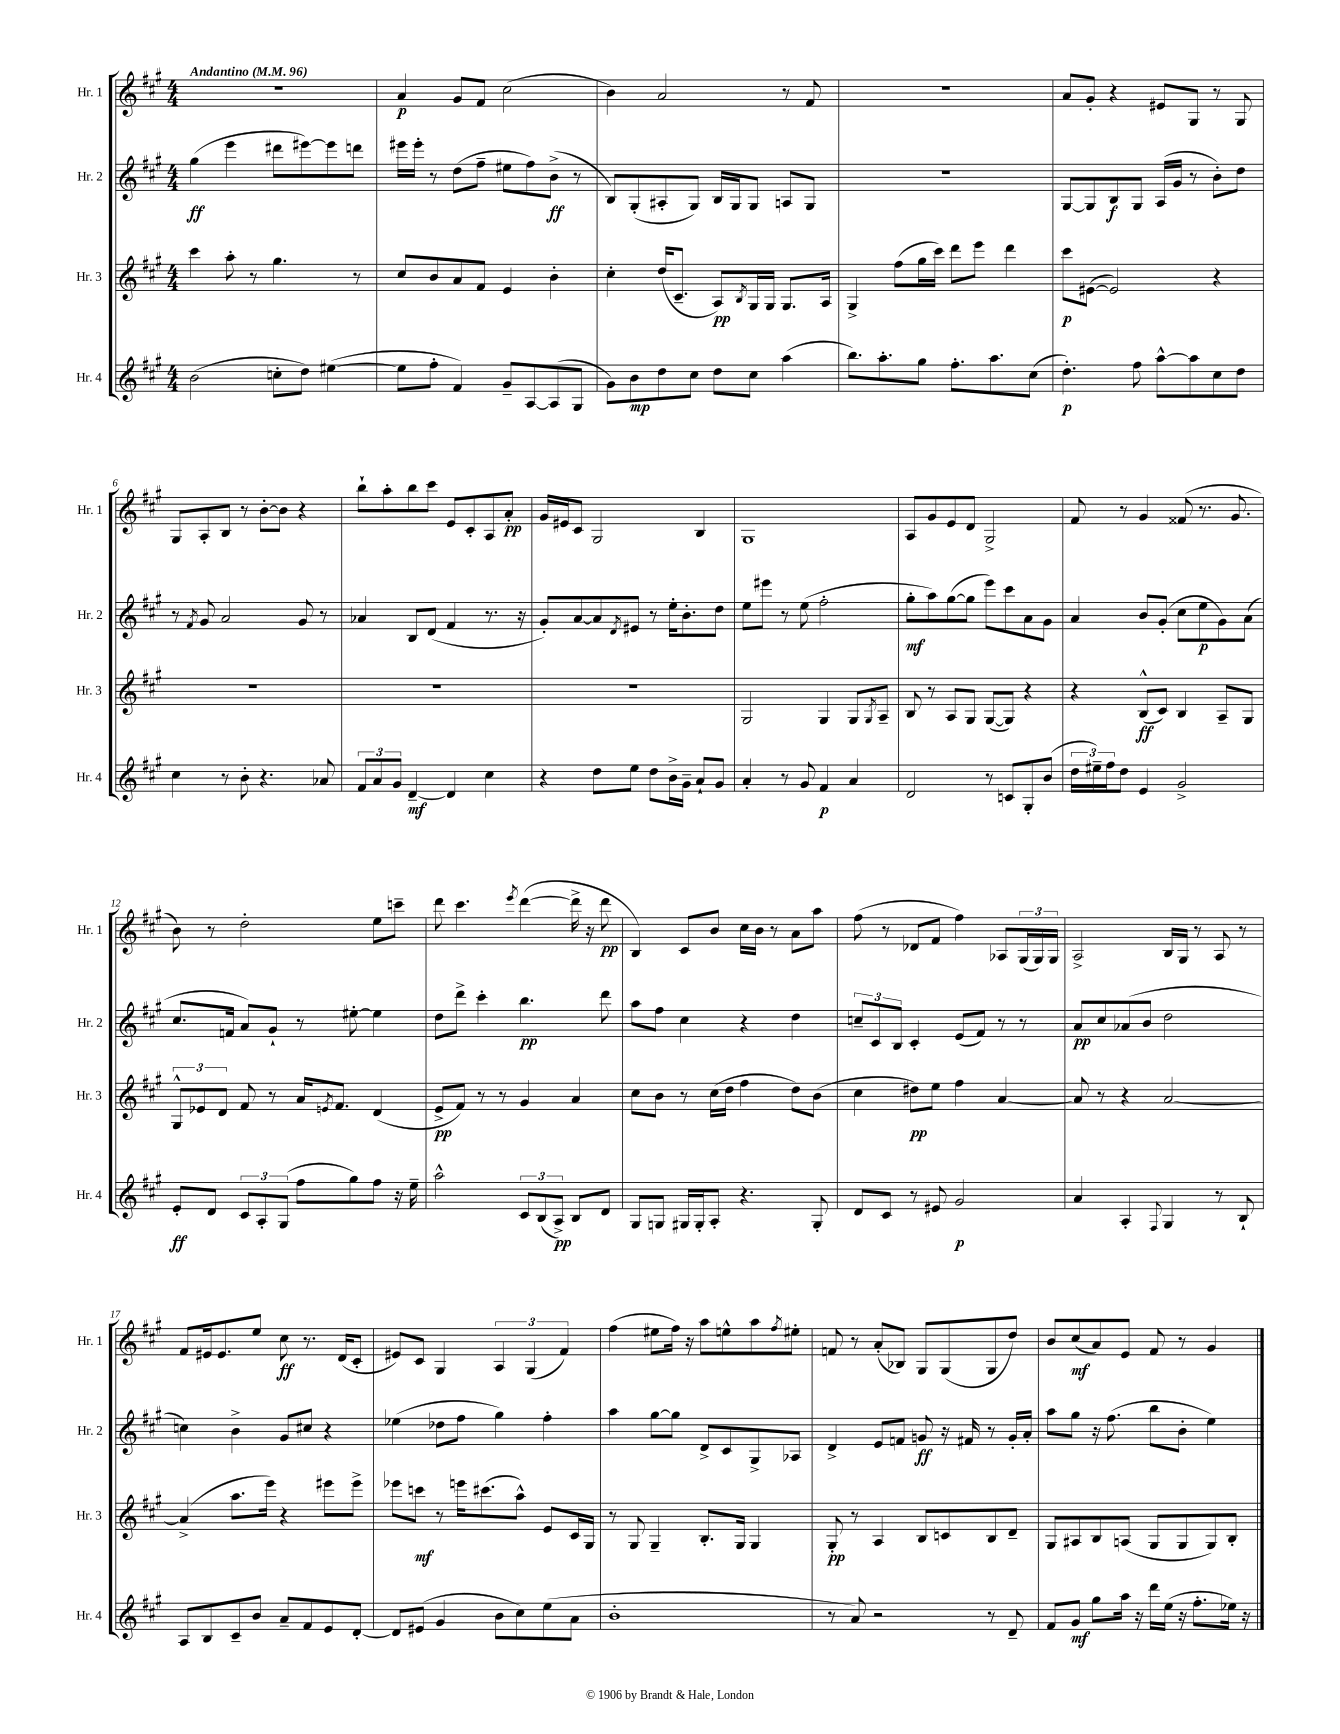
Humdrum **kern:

**kern	**dynam	**kern	**dynam	**kern	**dynam	**kern	**dynam
*part4	*part4	*part3	*part3	*part2	*part2	*part1	*part1
*staff4	*staff4	*staff3	*staff3	*staff2	*staff2	*staff1	*staff1
*I"Hr. 4	*	*I"Hr. 3	*	*I"Hr. 2	*	*I"Hr. 1	*
*I'Hr. 4	*	*I'Hr. 3	*	*I'Hr. 2	*	*I'Hr. 1	*
*clefG2	*	*clefG2	*	*clefG2	*	*clefG2	*
*k[f#c#g#]	*	*k[f#c#g#]	*	*k[f#c#g#]	*	*k[f#c#g#]	*
*M4/4	*	*M4/4	*	*M4/4	*	*M4/4	*
*MM96	*	*MM96	*	*MM96	*	*MM96	*
=1	=1	=1	=1	=1	=1	=1	=1
!	!	!	!	!	!	!LO:TX:a:B:t=Andantino	!
(2b\	.	4ccc#\	.	(4gg#\	ff	1r	.
.	.	8aa'\	.	4eee\	.	.	.
.	.	8r	.	.	.	.	.
8ccn'\L	.	4.gg#\	.	8ddd#X\L	.	.	.
8dd\J)	.	.	.	[8eee#X\)	.	.	.
([4ee#X\	.	.	.	8eee#\]	.	.	.
.	.	8r	.	8dddn\J	.	.	.
=2	=2	=2	=2	=2	=2	=2	=2
8ee#\L]	.	8cc#/L	.	16eee#X\LL	.	4a/	p
.	.	.	.	16eee#'\JJ	.	.	.
8ff#'\J	.	8b/	.	8r	.	.	.
4f#/)	.	8a/	.	(8dd\L	.	8g#/L	.
.	.	8f#/J	.	8ff#~\J	.	8f#/J	.
8g#~/L	.	4e/	.	8ee#X\L	.	(2cc#\	.
[8A/	.	.	.	8ff#\)	.	.	.
(8A/]	.	4b'\	.	(8b^\J	ff	.	.
8G#/J	.	.	.	8r	.	.	.
=3	=3	=3	=3	=3	=3	=3	=3
8g#\L)	.	4cc#'\	.	8B/L)	.	4b\)	.
8b\	mp	.	.	(8G#'/	.	.	.
8dd\	.	(16dd/KL	.	8A#X'/	.	2a/	.
.	.	8.c#~/J	.	.	.	.	.
8cc#\J	.	.	.	8G#/J)	.	.	.
8dd\L	.	8A/L)	pp	16B/LL	.	.	.
.	.	.	.	16G#/J	.	.	.
.	.	8qB/	.	.	.	.	.
8cc#\J	.	16G#/L	.	8G#/J	.	.	.
.	.	16G#/JJ	.	.	.	.	.
(4aa\	.	8.G#/L	.	8An/L	.	8r	.
.	.	.	.	8G#/J	.	8f#/	.
.	.	16A/Jk	.	.	.	.	.
=4	=4	=4	=4	=4	=4	=4	=4
8.bb\L)	.	4G#^/	.	1r	.	1r	.
8.aa'\	.	.	.	.	.	.	.
.	.	(8ff#\L	.	.	.	.	.
8gg#\J	.	16gg#\L	.	.	.	.	.
.	.	16ccc#\JJ)	.	.	.	.	.
8.ff#'\L	.	8ddd\L	.	.	.	.	.
.	.	8eee\J	.	.	.	.	.
8.aa\	.	.	.	.	.	.	.
.	.	4ddd\	.	.	.	.	.
(8cc#\J	.	.	.	.	.	.	.
=5	=5	=5	=5	=5	=5	=5	=5
4.dd'\)	p	8ccc#\L	p	[8G#/L	.	8a/L	.
.	.	([8e#X\J	.	8G#/]	.	8g#'/J	.
.	.	2e#/])	.	8B/	f	4r	.
8ff#\	.	.	.	8G#/J	.	.	.
[8aa^^\L	.	.	.	(16A/LL	.	8e#X/L	.
.	.	.	.	16g#/JJ	.	.	.
8aa\]	.	.	.	8r	.	8G#/J	.
8cc#\	.	4r	.	8b'\L)	.	8r	.
8dd\J	.	.	.	8dd\J	.	8G#/	.
!!LO:LB:g=z
=6	=6	=6	=6	=6	=6	=6	=6
4cc#\	.	1r	.	8r	.	8G#/L	.
.	.	.	.	8qf#/	.	.	.
.	.	.	.	8g#/	.	8A'/	.
8r	.	.	.	2a/	.	8B/J	.
8b'\	.	.	.	.	.	8r	.
4.r	.	.	.	.	.	[8b'\L	.
.	.	.	.	.	.	8b\J]	.
.	.	.	.	8g#/	.	4r	.
8a-X/	.	.	.	8r	.	.	.
=7	=7	=7	=7	=7	=7	=7	=7
12f#/L	.	1r	.	4a-X/	.	8bb`\L	.
12a/	.	.	.	.	.	.	.
.	.	.	.	.	.	8aa'\	.
12g#/J	.	.	.	.	.	.	.
[4d~/	mf	.	.	8B/L	.	8bb\	.
.	.	.	.	(8d/J	.	8ccc#\J	.
4d/]	.	.	.	4f#/	.	8e/L	.
.	.	.	.	.	.	8c#'/	.
4cc#\	.	.	.	8.r	.	8A/	.
.	.	.	.	.	.	8a'/J	pp
.	.	.	.	16r	.	.	.
=8	=8	=8	=8	=8	=8	=8	=8
4r	.	1r	.	8g#'/L)	.	16g#/LL	.
.	.	.	.	.	.	16e#X/J	.
.	.	.	.	[8a/	.	8c#/J	.
8dd\L	.	.	.	8a/]	.	2G#/	.
.	.	.	.	8qd/	.	.	.
8ee\J	.	.	.	8e#X/J	.	.	.
8dd\L	.	.	.	8r	.	.	.
16b^\L	.	.	.	16ee'\KL	.	.	.
16g#~\JJ	.	.	.	8.b'\	.	.	.
8a`/L	.	.	.	.	.	4B/	.
8g#/J	.	.	.	8dd\J	.	.	.
=9	=9	=9	=9	=9	=9	=9	=9
4a'/	.	2G#/	.	8ee\L	.	1G#	.
.	.	.	.	8eee#X\J	.	.	.
8r	.	.	.	8r	.	.	.
8g#/	.	.	.	(8ee\	.	.	.
4f#/	p	4G#/	.	2ff#'\	.	.	.
4a/	.	8G#/L	.	.	.	.	.
.	.	8qG#/	.	.	.	.	.
.	.	8A~/J	.	.	.	.	.
=10	=10	=10	=10	=10	=10	=10	=10
2d/	.	8B/	.	8gg#'\L	mf	8A/L	.
.	.	8r	.	8aa\)	.	8g#/	.
.	.	8A/L	.	([8gg#\	.	8e/	.
.	.	8G#/J	.	8gg#\J]	.	8d/J	.
8r	.	([8G#/L	.	8eee\L)	.	2G#^/	.
8cn/L	.	8G#/J])	.	8ccc#\	.	.	.
8G#'/	.	4r	.	8a\	.	.	.
(8b/J	.	.	.	8g#\J	.	.	.
=11	=11	=11	=11	=11	=11	=11	=11
24dd\LL	.	4r	.	4a/	.	8f#/	.
24ee#X~\)	.	.	.	.	.	.	.
24ff#\J	.	.	.	.	.	.	.
8dd\J	.	.	.	.	.	8r	.
4e/	.	(8B^^/L	ff	8b/L	.	4g#/	.
.	.	8c#/J)	.	(8g#'/J	.	.	.
2g#^/	.	4B/	.	8cc#\L	.	(8f##X/	.
.	.	.	.	8ee\	p	8.r	.
.	.	8A~/L	.	8g#\)	.	.	.
.	.	.	.	.	.	8.g#/	.
.	.	8G#/J	.	(8a\J	.	.	.
!!LO:LB:g=z
=12	=12	=12	=12	=12	=12	=12	=12
8e'/L	ff	12G#^^/L	.	8.cc#/L	.	8b\)	.
.	.	12e-X/	.	.	.	.	.
8d/J	.	.	.	.	.	8r	.
.	.	12d/J	.	.	.	.	.
.	.	.	.	16fn/Jk	.	.	.
12c#/L	.	8f#/	.	8a/L)	.	2dd'\	.
12A'/	.	.	.	.	.	.	.
.	.	8r	.	8g#`/J	.	.	.
(12G#/J	.	.	.	.	.	.	.
8ff#\L	.	16a/KL	.	8r	.	.	.
.	.	8qen/	.	.	.	.	.
.	.	8.f#/J	.	.	.	.	.
8gg#\)	.	.	.	[8ee#X'\	.	.	.
8ff#\J	.	(4d/	.	4ee#\]	.	8ee\L	.
16r	.	.	.	.	.	8cccn~\J	.
16ee~\	.	.	.	.	.	.	.
=13	=13	=13	=13	=13	=13	=13	=13
2aa^^\	.	8e^/L	pp	8dd\L	.	8ddd\	.
.	.	8f#/J)	.	8ddd^\J	.	4.ccc#\	.
.	.	8r	.	4ccc#'\	.	.	.
.	.	8r	.	.	.	.	.
.	.	.	.	.	.	8qeee/	.
12c#/L	.	4g#/	.	4.bb\	pp	([4ddd\	.
(12B/	.	.	.	.	.	.	.
12A^/J)	pp	.	.	.	.	.	.
8B/L	.	4a/	.	.	.	16ddd^\]	.
.	.	.	.	.	.	16r	.
8d/J	.	.	.	8ddd\	.	8ddd\	pp
=14	=14	=14	=14	=14	=14	=14	=14
8G#/L	.	8cc#\L	.	8aa\L	.	4B/)	.
8Gn/J	.	8b\J	.	8ff#\J	.	.	.
16G#X/LL	.	8r	.	4cc#\	.	8c#/L	.
16G#'/J	.	.	.	.	.	.	.
8A'/J	.	(16cc#\LL	.	.	.	8b/J	.
.	.	16dd\JJ	.	.	.	.	.
4.r	.	4ff#\	.	4r	.	16cc#\LL	.
.	.	.	.	.	.	16b\JJ	.
.	.	.	.	.	.	8r	.
.	.	8dd\L)	.	4dd\	.	8a\L	.
8G#'/	.	(8b\J	.	.	.	8aa\J	.
=15	=15	=15	=15	=15	=15	=15	=15
8d/L	.	4cc#\	.	12ccn~/L	.	(8ff#\	.
.	.	.	.	12c#/	.	.	.
8c#/J	.	.	.	.	.	8r	.
.	.	.	.	12B/J	.	.	.
8r	.	8dd#X\L)	pp	4c#'/	.	8d-X/L	.
8e#X/	.	8ee\J	.	.	.	8f#/J	.
2g#/	p	4ff#\	.	(8e/L	.	4ff#\)	.
.	.	.	.	8f#/J)	.	.	.
.	.	[4a/	.	8r	.	8A-X/L	.
.	.	.	.	8r	.	(24G#/L	.
.	.	.	.	.	.	24G#/)	.
.	.	.	.	.	.	24G#/JJ	.
=16	=16	=16	=16	=16	=16	=16	=16
4a/	.	8a/]	.	8a/L	pp	2A^/	.
.	.	8r	.	8cc#/	.	.	.
4A'/	.	4r	.	(8a-X/	.	.	.
.	.	.	.	8b/J	.	.	.
8qqF#/	.	.	.	.	.	.	.
4G#/	.	[2a/	.	2dd\	.	16B/LL	.
.	.	.	.	.	.	16G#/JJ	.
.	.	.	.	.	.	8r	.
8r	.	.	.	.	.	8A/	.
8B`/	.	.	.	.	.	8r	.
!!LO:LB:g=z
=17	=17	=17	=17	=17	=17	=17	=17
8A/L	.	(4a^/]	.	4ccn\)	.	8f#/L	.
8B/	.	.	.	.	.	16e#X/k	.
.	.	.	.	.	.	8.e#/	.
8c#~/	.	8.aa\L	.	4b^\	.	.	.
8b/J	.	.	.	.	.	8ee/J	.
.	.	16eee\Jk)	.	.	.	.	.
8a~/L	.	4r	.	8g#/L	.	8cc#\	ff
8f#/	.	.	.	8cc#X/J	.	8.r	.
8e/	.	8eee#X\L	.	4r	.	.	.
.	.	.	.	.	.	(16d/KL	.
[8d'/J	.	8eee#^\J	.	.	.	8c#'/J	.
=18	=18	=18	=18	=18	=18	=18	=18
8d/L]	.	8eee-X\L	.	(4ee-X\	.	8e#X/L)	.
(8e#X/J	.	8cccn\J	mf	.	.	8c#/J	.
4g#/	.	8r	.	8dd-X\L	.	4G#/	.
.	.	16eeen\KL	.	8ff#\J	.	.	.
.	.	(8.ccc#X\	.	.	.	.	.
8b\L	.	.	.	4gg#\)	.	6A/	.
8cc#\)	.	8aa^^\J)	.	.	.	.	.
.	.	.	.	.	.	(6G#/	.
(8ee\	.	8e/L	.	4ff#'\	.	.	.
.	.	.	.	.	.	6f#/)	.
8a\J	.	16c#/L	.	.	.	.	.
.	.	16G#/JJ	.	.	.	.	.
=19	=19	=19	=19	=19	=19	=19	=19
1b'	.	8r	.	4aa\	.	(4ff#\	.
.	.	8G#/	.	.	.	.	.
.	.	4G#~/	.	[8gg#\L	.	8ee#X\L	.
.	.	.	.	8gg#\J]	.	16ff#\Jk)	.
.	.	.	.	.	.	16r	.
.	.	8.B'/L	.	8d^/L	.	8aa\L	.
.	.	.	.	8c#/	.	8een^^\	.
.	.	16G#/Jk	.	.	.	.	.
.	.	4G#/	.	8G#^/	.	8aa\	.
.	.	.	.	.	.	8qff#/	.
.	.	.	.	8A-X/J	.	8ee#X'\J	.
=20	=20	=20	=20	=20	=20	=20	=20
8r	.	8G#'/	pp	4d^/	.	8fn/	.
8a/)	.	8r	.	.	.	8r	.
2r	.	4A/	.	8e/L	.	(8a'/L	.
.	.	.	.	8fn/J	.	8B-X/J)	.
.	.	8B/L	.	8gn/	ff	8G#/L	.
.	.	8cn/	.	16r	.	(8G#/	.
.	.	.	.	16f#X/	.	.	.
8r	.	8B/	.	8r	.	8G#/	.
8d~/	.	8d~/J	.	16g'/LL	.	8dd/J)	.
.	.	.	.	16a'/JJ	.	.	.
=21	=21	=21	=21	=21	=21	=21	=21
8f#/L	.	8G#/L	.	8aa\L	.	8b/L	.
8g#/J	mf	8A#X/	.	8gg#\J	.	(8cc#/	mf
8gg#\L	.	8B/	.	16r	.	8a/)	.
.	.	.	.	(8.ff#\	.	.	.
16aa\Jk	.	(8An/J	.	.	.	8e/J	.
16r	.	.	.	.	.	.	.
16ddd\LL	.	8G#/L	.	8bb\L	.	8f#/	.
(16ee\JJ	.	.	.	.	.	.	.
16r	.	8G#/	.	8b'\J	.	8r	.
8.ff#'\L	.	.	.	.	.	.	.
.	.	8G#/)	.	4ee\)	.	4g#/	.
16ee-X\Jk)	.	8B'/J	.	.	.	.	.
16r	.	.	.	.	.	.	.
==	==	==	==	==	==	==	==
*-	*-	*-	*-	*-	*-	*-	*-
